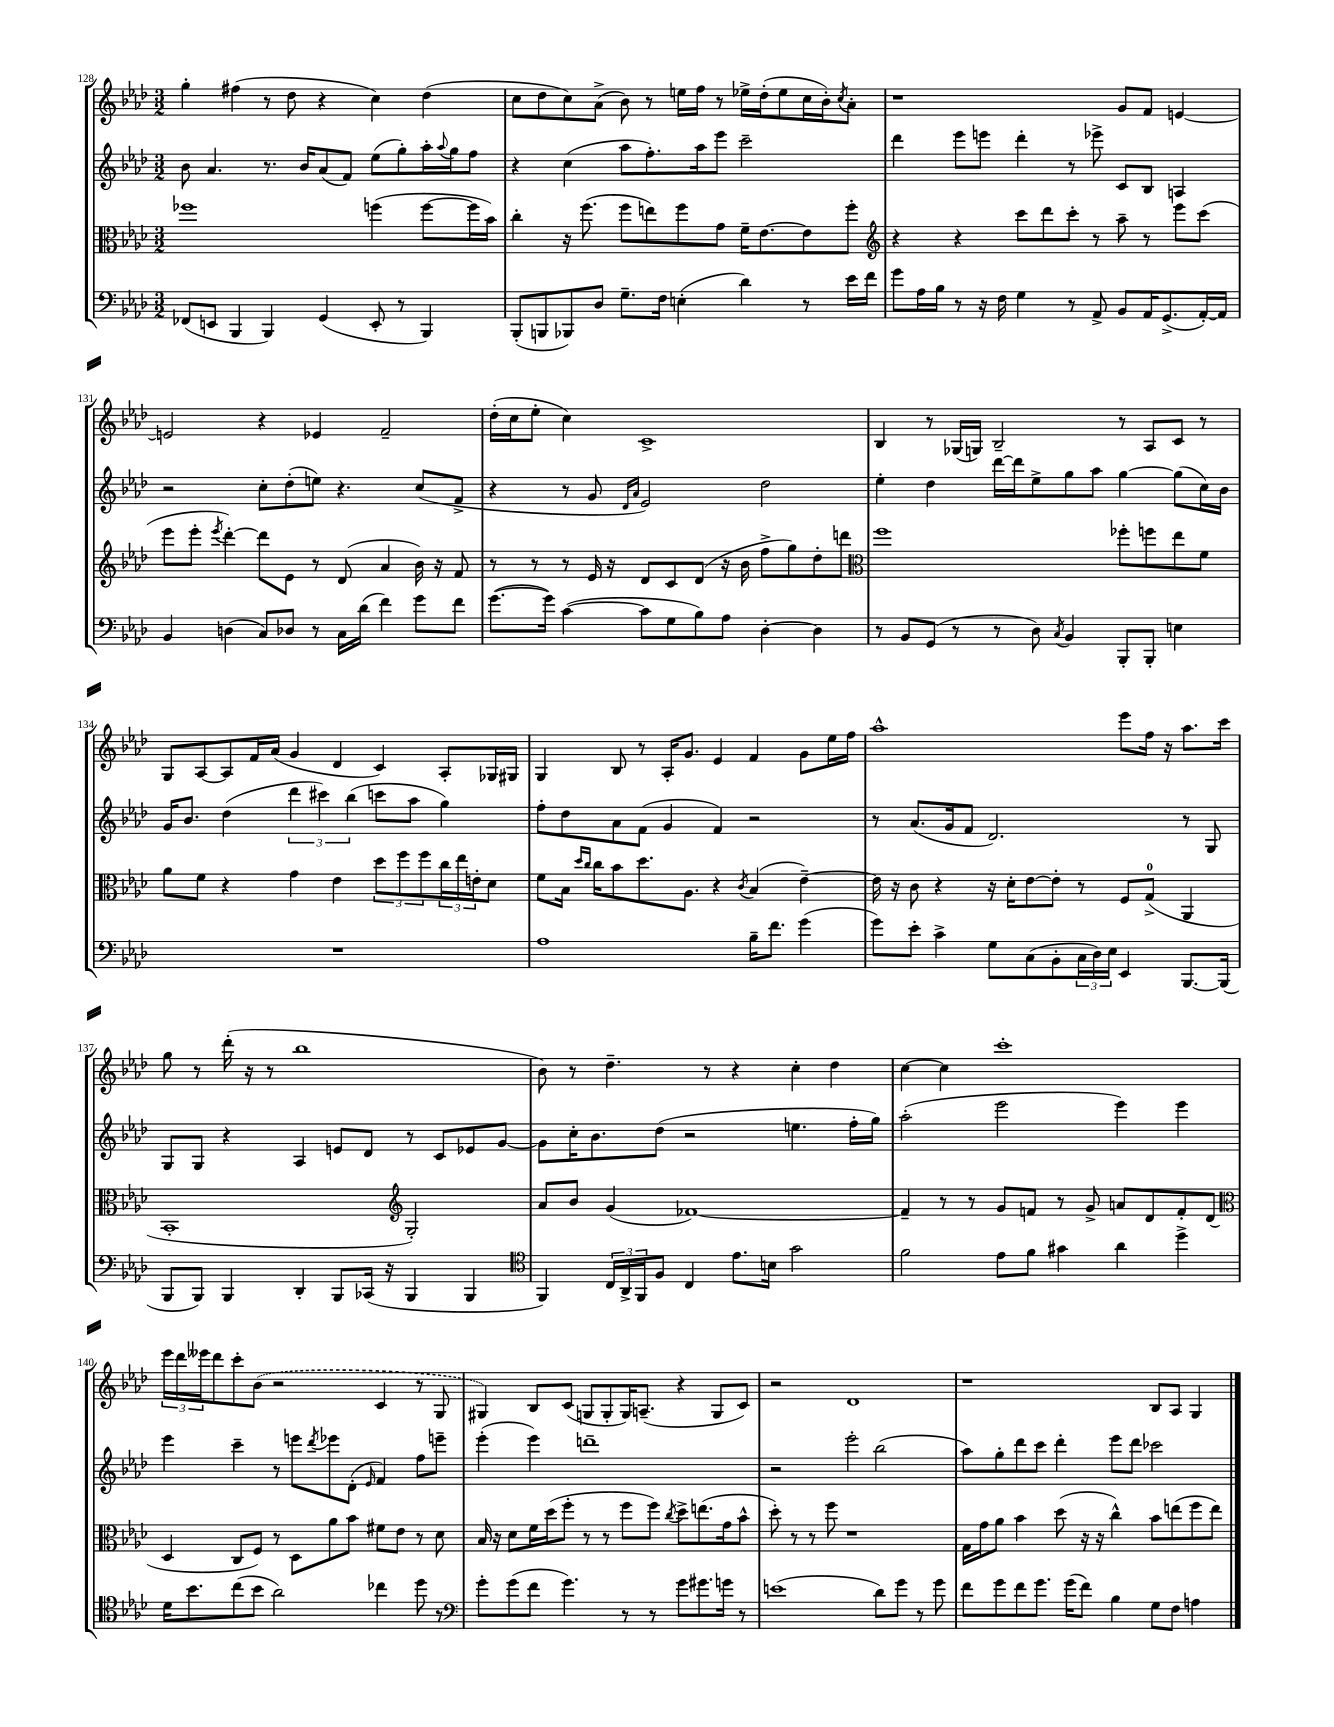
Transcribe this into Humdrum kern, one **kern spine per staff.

**kern	**kern	**kern	**kern
*staff4	*staff3	*staff2	*staff1
*clefF4	*clefC3	*clefG2	*clefG2
*k[b-e-a-d-]	*k[b-e-a-d-]	*k[b-e-a-d-]	*k[b-e-a-d-]
*M3/2	*M3/2	*M3/2	*M3/2
(8FF-	1ff-	8b-	4gg'
8EE	.	4.a-	.
4BBB-	.	.	(4ff#
4BBB-)	.	8.r	8r
.	.	.	8dd-
.	.	16b-	.
(4GG	.	(8a-	4r
.	.	8f)	.
8EE'	(4ff	(8ee-	4cc)
8r	.	8gg')	.
4BBB-)	[8ff	16aa-'	(4dd-
.	.	8qqaa-	.
.	.	16gg	.
.	16ff]	8ff	.
.	16b-)	.	.
=	=	=	=
(8BBB-'	4cc'	4r	8cc
8BBB	.	.	8dd-
8BBB-)	16r	(4cc	8cc)
.	(8.ff	.	.
8D-	.	.	(8a-^
8.G~	8ff	8aa-	8b-)
.	8ee)	8.ff')	8r
16F	.	.	.
(4E'	8ff	.	16ee
.	.	16aa-	16ff
.	8g	8eee-	8r
4d-)	16f~	2ccc~	16ee-^
.	[8.e-	.	(16dd-'
.	.	.	8ee-
8r	8e-]	.	16cc
.	.	.	16b-')
.	.	.	8qcc
16e-	8ff'	.	8a-'
16f	.	.	.
=	=	=	=
*	*clefG2	*	*
8g	4r	4ddd-	1r
16A-	.	.	.
16B-	.	.	.
8r	4r	8eee-	.
16r	.	8eee	.
16F	.	.	.
4G	8ccc	4ddd-'	.
.	8ddd-	.	.
8r	8ccc'	8r	.
8AA-^	8r	8eee-^	.
8BB-	8aa-~	8c	8g
16AA-	8r	8B-	8f
(8.GG^	.	.	.
.	8eee-	4A	[4e
[16AA-')	(8ccc	.	.
16AA-]	.	.	.
=	=	=	=
4BB-	8eee-	2r	2e]
.	8eee-'	.	.
.	8qeee-	.	.
(4D	[4ddd-')	.	.
8C)	8ddd-]	8cc'	4r
8D-	8e-	(8dd-'	.
8r	8r	8ee)	4e-
16C	(8d-	4.r	.
(16d-	.	.	.
4f)	4a-	.	2f~
8g	16b-)	(8cc	.
.	16r	.	.
8f	8f	8f^	.
=	=	=	=
([8.g	8r	4r	(16dd-'
.	.	.	16cc
.	8r	.	8ee-'
16g])	.	.	.
([4c	8r	8r	4cc)
.	16e-	8g	.
.	16r	.	.
.	.	16qqd-	.
.	.	16qqa-	.
8c]	8d-	2e-)	1c^
8G	8c	.	.
8B-)	(8d-	.	.
8A-	16r	.	.
.	16b-	.	.
[4D-'	8ff^	2dd-	.
.	8gg)	.	.
4D-]	8dd-'	.	.
.	8ddd	.	.
=	=	=	=
*	*clefC3	*	*
8r	1ff	4ee-'	4B-
8BB-	.	.	.
(8GG	.	4dd-	8r
8r	.	.	(16G-
.	.	.	16G)
8r	.	[16ddd-	2B-~
.	.	16ddd-]	.
8D-)	.	8ee-^	.
8qC	.	.	.
4BB-	.	8gg	.
.	.	8aa-	.
8BBB-'	8ff-'	[4gg	8r
8BBB-'	8ff	.	8A-
4E	8ee-	(8gg]	8c
.	8f	16cc)	8r
.	.	16b-	.
=	=	=	=
1.r	8a-	16g	8G
.	.	8.b-	.
.	8f	.	[8A-
.	4r	(4dd-	8A-]
.	.	.	16f
.	.	.	(16a-
.	4g	6ddd-	4g
.	.	6ccc#)	.
.	4e-	.	4d-
.	.	(6bb-	.
.	12dd-	8ccc	4c)
.	12ff	.	.
.	.	8aa-	.
.	12ff	.	.
.	24cc	4gg)	8A-'
.	24ee-	.	.
.	24e'	.	.
.	8d-	.	16G-
.	.	.	16G#
=	=	=	=
1A-	8f	8ff'	4G
.	16B-	8dd-	.
.	16qqdd-	.	.
.	16qqcc	.	.
.	16cc	.	.
.	8b-	8a-	8B-
.	8.dd-	(8f	8r
.	.	4g	16A-'
.	8.A-	.	8.g
.	4r	4f)	4e-
.	8qc	.	.
16B-~	(4B-	2r	4f
8.f	.	.	.
(4g	[4e-~)	.	8g
.	.	.	16ee-
.	.	.	16ff
=	=	=	=
8g)	16e-]	8r	1aa-^^
.	16r	.	.
8e-'	8c	(8.a-	.
4c^	4r	.	.
.	.	16g	.
.	.	8f	.
8G	16r	2.d-)	.
.	16d-'	.	.
(8C	[8e-	.	.
8BB-'	8e-']	.	.
24C	8r	.	.
24D-)	.	.	.
24E-	.	.	.
4EE-	8F	.	8eee-
.	(8G^	.	16ff
.	.	.	16r
[8.BBB-	4AA-	8r	8.aa-
.	.	8G	.
(16BBB-]	.	.	16ccc
=	=	=	=
8BBB-	1BB-'	8G	8gg
8BBB-)	.	8G	8r
4BBB-	.	4r	(16ddd-'
.	.	.	16r
.	.	.	8r
4DD-'	.	4A-	1bb-
8BBB-	.	8e	.
(16CC-	.	8d-	.
16r	.	.	.
*	*clefG2	*	*
4BBB-	2G')	8r	.
.	.	8c	.
4BBB-	.	8e-	.
.	.	[8g	.
=	=	=	=
*clefC4	*	*	*
4FF)	8a-	8g]	8b-)
.	8b-	16cc'	8r
.	.	8.b-	.
24C	(4g	.	4.dd-~
24AA-^	.	.	.
24FF	.	.	.
8F	.	(8dd-	.
4C	[1f-)	2r	.
.	.	.	8r
8.e-	.	.	4r
16B	.	.	.
2g	.	4.ee	4cc'
.	.	.	4dd-
.	.	16ff'	.
.	.	16gg)	.
=	=	=	=
2f	4f-~]	(2aa-'	[4cc
.	8r	.	4cc]
.	8r	.	.
8e-	8g	2eee-	1ccc'
8f	8f	.	.
4g#	8r	.	.
.	8g^	.	.
4a-	8a	4eee-)	.
.	8d-	.	.
4dd-^	8f'	4eee-	.
.	(8d-	.	.
=	=	=	=
*	*clefC3	*	*
16d-	4D-	4eee-	24eee-
.	.	.	24ddd-
8.b-	.	.	.
.	.	.	24eee--
.	.	.	8ddd-
(8cc	8C	4ccc~	8ccc'
8b-	8F)	.	(8b-
2a-)	8r	8r	2r
.	8D-	8eee	.
.	.	8qddd-	.
.	8a-	8eee-	.
.	8b-	(8d-'	.
.	.	16qqe-	.
4cc-	8f#	4f)	4c
.	8e-	.	.
8dd-	8r	8ff	8r
8r	8d-	8eee~	8G
=	=	=	=
*clefF4	*	*	*
8g'	16B-	(4eee-'	4G#)
.	16r	.	.
(8g	8d-	.	.
8f	16f	4eee-)	8B-
.	(16dd-	.	.
4.g)	8ff'	.	(8c
.	8r	1ddd~	8G
.	8r	.	8G'
8r	8ff	.	16G)
.	.	.	(8.A~
8r	8ff)	.	.
.	8qcc	.	.
8g	8dd-^	.	4r
8.g#	(8.ee	.	.
.	.	.	8G
16g	16g	.	.
8r	8b-^^	.	8c)
=	=	=	=
(1e	8dd-')	2r	2r
.	8r	.	.
.	8r	.	.
.	8ff	.	.
.	1r	2eee-'	1d-
8d-)	.	(2bb-	.
8g	.	.	.
8r	.	.	.
8g	.	.	.
=	=	=	=
8f	16G	8aa-)	1r
.	16g	.	.
8g	8a-	8gg'	.
8f	4b-	8ddd-	.
8.g	.	8ccc	.
.	(8dd-	4ddd-'	.
(16g	.	.	.
8f)	16r	.	.
.	16r	.	.
4B-	4cc^^)	8eee-	.
.	.	8ddd-	.
8G	8b-	2ccc-	8B-
8F	(8ee	.	8A-
4A	8ff	.	4G
.	8ee)	.	.
==	==	==	==
*-	*-	*-	*-
